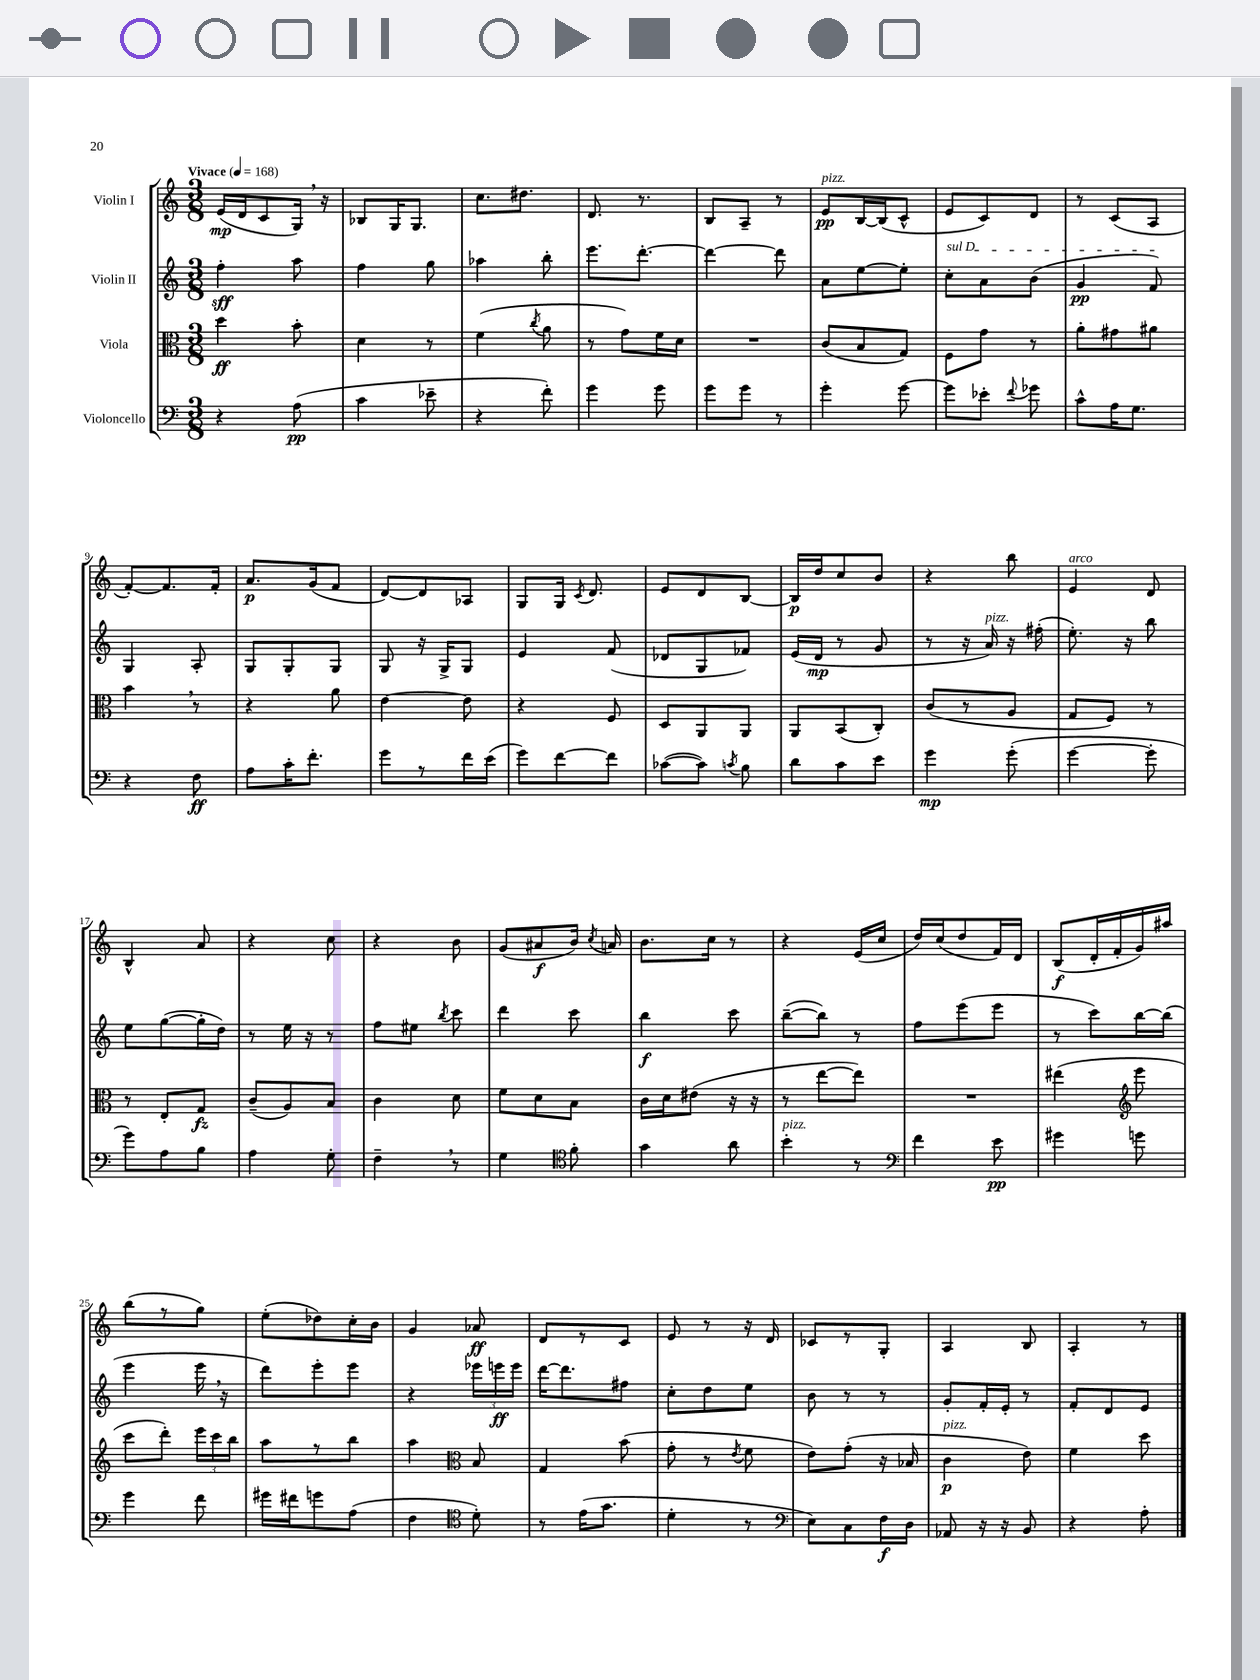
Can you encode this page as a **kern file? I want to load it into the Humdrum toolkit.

**kern	**dynam	**kern	**dynam	**kern	**dynam	**kern	**dynam
*part4	*part4	*part3	*part3	*part2	*part2	*part1	*part1
*staff4	*staff4	*staff3	*staff3	*staff2	*staff2	*staff1	*staff1
*I"Violoncello	*	*I"Viola	*	*I"Violin II	*	*I"Violin I	*
*clefF4	*	*clefC3	*	*clefG2	*	*clefG2	*
*k[]	*	*k[]	*	*k[]	*	*k[]	*
*M3/8	*	*M3/8	*	*M3/8	*	*M3/8	*
*MM168	*	*MM168	*	*MM168	*	*MM168	*
=1	=1	=1	=1	=1	=1	=1	=1
!	!	!	!	!	!	!LO:TX:a:B:t=Vivace	!
4r	.	4dd\	ff	4ff'\	sff	(16e/LL	mp
.	.	.	.	.	.	16d/J	.
.	.	.	.	.	.	8c/	.
(8A\	pp	8b'\	.	8aa\	.	16G,/Jk)	.
.	.	.	.	.	.	16r	.
=2	=2	=2	=2	=2	=2	=2	=2
4c\	.	4d\	.	4ff\	.	8B-X/L	.
.	.	.	.	.	.	16G/K	.
.	.	.	.	.	.	8.G/J	.
8e-X~\	.	8r	.	8gg\	.	.	.
=3	=3	=3	=3	=3	=3	=3	=3
4r	.	(4f\	.	4aa-X\	.	8.cc\L	.
.	.	.	.	.	.	8.dd#X\J	.
.	.	8qcc/	.	.	.	.	.
8f'\)	.	8a\	.	8bb'\	.	.	.
=4	=4	=4	=4	=4	=4	=4	=4
4g\	.	8r	.	8.eee\L	.	8.d/	.
.	.	8g\L)	.	.	.	.	.
.	.	.	.	[8.ddd'\J	.	8.r	.
8g\	.	16f\L	.	.	.	.	.
.	.	16d\JJ	.	.	.	.	.
=5	=5	=5	=5	=5	=5	=5	=5
8g\L	.	4.r	.	4ddd\_	.	8B/L	.
8g\J	.	.	.	.	.	8A~/J	.
8r	.	.	.	8ddd\]	.	8r	.
=6	=6	=6	=6	=6	=6	=6	=6
!	!	!	!	!	!	!LO:TX:a:i:t=pizz.	!
4g'\	.	(8c/L	.	8a\L	.	8e/L	pp
.	.	8B/	.	[8ee\	.	[16B/L	.
.	.	.	.	.	.	(16B/J]	.
[8g\	.	8G/J)	.	8ee'\J]	.	8c^^/J	.
=7	=7	=7	=7	=7	=7	=7	=7
!	!	!	!	!LO:TX:a:i:t=sul D	!	!	!
8g\L]	.	8F\L	.	8cc'\L	.	8e/L	.
8e-X'\J	.	8g\J	.	8a\	.	8c/)	.
8qqf/	.	.	.	.	.	.	.
8g-X\	.	8r	.	(8b\J	.	8d/J	.
=8	=8	=8	=8	=8	=8	=8	=8
8c^^\L	.	8a'\L	.	4g/	pp	8r	.
16A\K	.	8g#X\	.	.	.	(8c/L	.
8.G\J	.	.	.	.	.	.	.
.	.	8a#X\J	.	8f/)	.	8A/J	.
!!LO:LB:g=z
=9	=9	=9	=9	=9	=9	=9	=9
4r	.	4b,\	.	4G/	.	[8f'/L)	.
.	.	.	.	.	.	8.f/]	.
8F\	ff	8r	.	8A'/	.	.	.
.	.	.	.	.	.	16f'/Jk	.
=10	=10	=10	=10	=10	=10	=10	=10
8A\L	.	4r	.	8G/L	.	8.a/L	p
16c'\K	.	.	.	8G'/	.	.	.
8.f'\J	.	.	.	.	.	(16g/k	.
.	.	8a\	.	8G/J	.	8f/J	.
=11	=11	=11	=11	=11	=11	=11	=11
8g\L	.	[4e\	.	8G/	.	[8d/L)	.
8r	.	.	.	16r	.	8d/]	.
.	.	.	.	16G^/KL	.	.	.
16f\L	.	8e\]	.	8G/J	.	8A-X/J	.
(16e\JJ	.	.	.	.	.	.	.
=12	=12	=12	=12	=12	=12	=12	=12
8g\L)	.	4r	.	4e/	.	8G/L	.
[8f\	.	.	.	.	.	16G/Jk	.
.	.	.	.	.	.	8qc/	.
.	.	.	.	.	.	8.d/	.
8f\J]	.	8F/	.	(8f/	.	.	.
=13	=13	=13	=13	=13	=13	=13	=13
([8c-X\L	.	8D/L	.	8d-X/L	.	8e/L	.
8c-\J])	.	8AA/	.	8G/	.	8d/	.
8qcn/	.	.	.	.	.	.	.
8B\	.	8AA/J	.	8f-X/J)	.	[8B/J	.
=14	=14	=14	=14	=14	=14	=14	=14
8d\L	.	8AA/L	.	(16e/LL	.	16B/LL]	p
.	.	.	.	16d/JJ	mp	16dd/J	.
8c\	.	(8BB/	.	8r	.	8cc/	.
8e\J	.	8C'/J)	.	8g/	.	8b/J	.
=15	=15	=15	=15	=15	=15	=15	=15
4g\	mp	(8c/L	.	8r	.	4r	.
.	.	8r	.	16r	.	.	.
!	!	!	!	!LO:TX:a:i:t=pizz.	!	!	!
.	.	.	.	16a/)	.	.	.
(8g'\	.	8A/J	.	16r	.	8bb\	.
.	.	.	.	(16ff#X'\	.	.	.
=16	=16	=16	=16	=16	=16	=16	=16
!	!	!	!	!	!	!LO:TX:a:i:t=arco	!
[4g\	.	8G/L	.	8.ee'\)	.	4e/	.
.	.	8F/J)	.	.	.	.	.
.	.	.	.	16r	.	.	.
8g'\]	.	8r	.	8bb\	.	8d/	.
!!LO:LB:g=z
=17	=17	=17	=17	=17	=17	=17	=17
8g\L)	.	8r	.	8ee\L	.	4B^^/	.
8A\	.	8E'/L	.	([8gg\	.	.	.
8B\J	.	8G/J	fz	16gg'\L]	.	8a/	.
.	.	.	.	16dd\JJ)	.	.	.
=18	=18	=18	=18	=18	=18	=18	=18
4A\	.	(8c~/L	.	8r	.	4r	.
.	.	8A/)	.	16ee\	.	.	.
.	.	.	.	16r	.	.	.
8G'\	.	8B/J	.	8r	.	8cc\	.
=19	=19	=19	=19	=19	=19	=19	=19
4F~,\	.	4c\	.	8ff\L	.	4r	.
.	.	.	.	8ee#X\J	.	.	.
.	.	.	.	8qbb/	.	.	.
8r	.	8d\	.	8ccc\	.	8b\	.
=20	=20	=20	=20	=20	=20	=20	=20
4G\	.	8f\L	.	4ddd\	.	(8g/L	.
.	.	8d\	.	.	.	8a#X/	f
*clefC4	*	*	*	*	*	*	*
8f'\	.	8B\J	.	8ccc\	.	16b/Jk)	.
.	.	.	.	.	.	8qcc/	.
.	.	.	.	.	.	16an/	.
=21	=21	=21	=21	=21	=21	=21	=21
4g\	.	16c\LL	.	4bb\	f	8.b\L	.
.	.	16d\J	.	.	.	.	.
.	.	(8e#X\J	.	.	.	.	.
.	.	.	.	.	.	16cc\Jk	.
8a\	.	16r	.	8ccc\	.	8r	.
.	.	16r	.	.	.	.	.
=22	=22	=22	=22	=22	=22	=22	=22
!LO:TX:a:i:t=pizz.	!	!	!	!	!	!	!
4b'\	.	8r	.	([8bb~\L	.	4r	.
.	.	[8ee\L	.	8bb\J])	.	.	.
8r	.	8ee\J])	.	8r	.	(16e/LL	.
.	.	.	.	.	.	16cc/JJ	.
=23	=23	=23	=23	=23	=23	=23	=23
*clefF4	*	*	*	*	*	*	*
4f\	.	4.r	.	8ff\L	.	16dd/LL)	.
.	.	.	.	.	.	(16cc/J	.
.	.	.	.	(8eee\	.	8dd/	.
8e\	pp	.	.	8eee\J	.	16f/L)	.
.	.	.	.	.	.	16d/JJ	.
=24	=24	=24	=24	=24	=24	=24	=24
4g#X\	.	(4ee#X\	.	8r	.	(8B/L	f
.	.	.	.	8ccc\L)	.	16d'/L	.
.	.	.	.	.	.	16f'/	.
*	*	*clefG2	*	*	*	*	*
8gn\	.	8eee\	.	[16bb\L	.	16g/)	.
.	.	.	.	(16bb\JJ]	.	16aa#X/JJ	.
!!LO:LB:g=z
=25	=25	=25	=25	=25	=25	=25	=25
4g\	.	8ccc\L	.	4eee\	.	(8bb\L	.
.	.	8ddd'\J)	.	.	.	8r	.
8f\	.	24eee\LL	.	16eee,\	.	8gg\J)	.
.	.	24ccc\	.	.	.	.	.
.	.	.	.	16r	.	.	.
.	.	24bb\JJ	.	.	.	.	.
=26	=26	=26	=26	=26	=26	=26	=26
16g#X\LL	.	8aa\L	.	8ddd\L)	.	(8ee'\L	.
16f#X\J	.	.	.	.	.	.	.
8gn\	.	8r	.	8eee'\	.	8dd-X\)	.
(8A\J	.	8bb\J	.	8eee\J	.	16cc'\L	.
.	.	.	.	.	.	16b\JJ	.
=27	=27	=27	=27	=27	=27	=27	=27
4F\	.	4aa\	.	4r	.	4g/	.
*clefC4	*	*clefC3	*	*	*	*	*
8d'\)	.	8B/	.	24eee-X\LL	.	8a-X/	ff
.	.	.	.	24eeen\	ff	.	.
.	.	.	.	24eee\JJ	.	.	.
=28	=28	=28	=28	=28	=28	=28	=28
8r	.	4G/	.	[16ddd\KL	.	8d/L	.
.	.	.	.	8.ddd\]	.	.	.
(16e\KL	.	.	.	.	.	8r	.
8.g\J	.	.	.	.	.	.	.
.	.	(8b\	.	8ff#X\J	.	8c/J	.
=29	=29	=29	=29	=29	=29	=29	=29
4d'\	.	8g'\	.	8cc'\L	.	8e/	.
.	.	8r	.	8dd\	.	8r	.
.	.	8qe/	.	.	.	.	.
8r	.	8f\	.	8ee\J	.	16r	.
.	.	.	.	.	.	16d/	.
=30	=30	=30	=30	=30	=30	=30	=30
*clefF4	*	*	*	*	*	*	*
8E\L)	.	8e\L)	.	8b\	.	8c-X/L	.
8C\	.	(8g'\J	.	8r	.	8r	.
16F\L	f	16r	.	8r	.	8G'/J	.
16D\JJ	.	16B-X/	.	.	.	.	.
=31	=31	=31	=31	=31	=31	=31	=31
!	!	!LO:TX:a:i:t=pizz.	!	!	!	!	!
8AA-X/	.	4c\	p	8g'/L	.	4A/	.
16r	.	.	.	16f'/L	.	.	.
16r	.	.	.	16e'/JJ	.	.	.
8BB/	.	8e\)	.	8r	.	8B/	.
=32	=32	=32	=32	=32	=32	=32	=32
4r	.	4f\	.	8f'/L	.	4A'/	.
.	.	.	.	8d/	.	.	.
8A'\	.	8dd\	.	8e/J	.	8r	.
==	==	==	==	==	==	==	==
*-	*-	*-	*-	*-	*-	*-	*-
